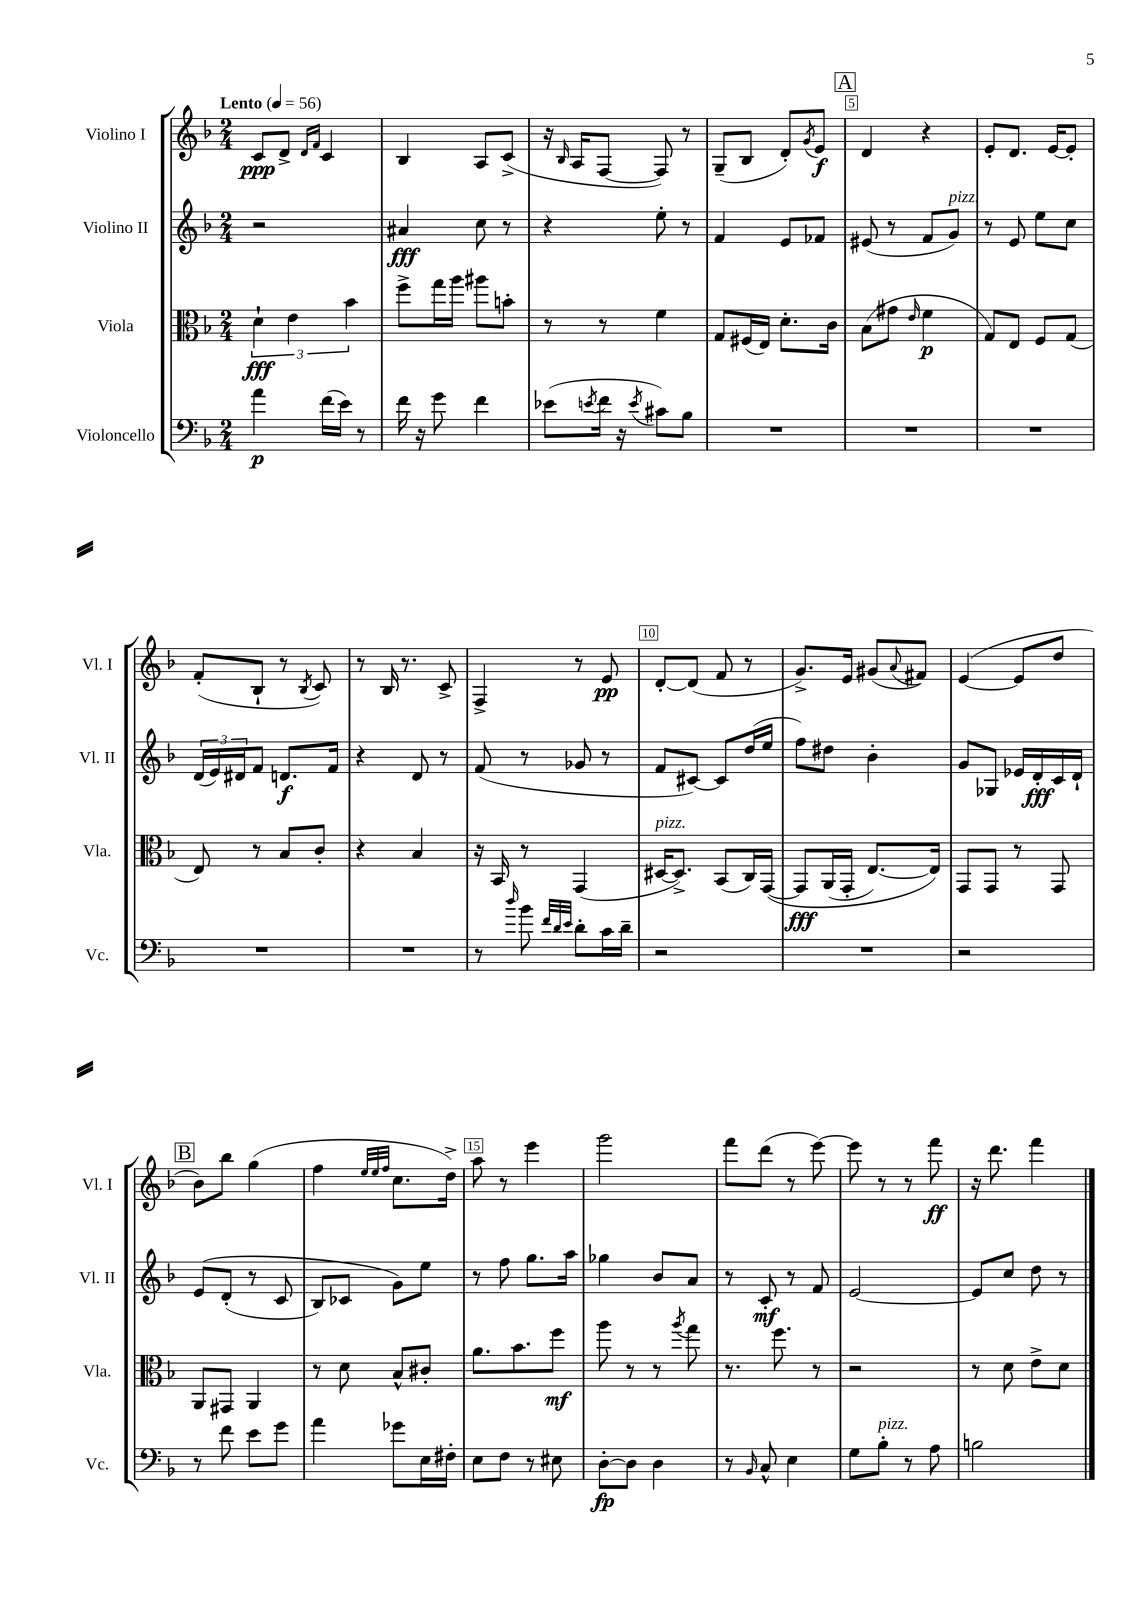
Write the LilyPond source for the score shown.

<<
\new StaffGroup <<
\new Staff = "s0" \with { instrumentName = "Violino I" shortInstrumentName = "Vl. I" } {
    \clef treble \key f \major \numericTimeSignature \time 2/4 \tempo "Lento" 4 = 56
    c'8\ppp d'8-> \grace { d'16 f'16 } c'4 |
    bes4 a8 c'8->( |
    r16 \grace { bes16 } a16 f8~ f8) r8 |
    g8--( bes8 d'8-.) \acciaccatura { g'8 } e'8\f |
    \mark \markup { \box "A" } d'4 r4 |
    e'8-. d'8. e'16~ e'8-. |
    f'8-.( bes8-! r8 \acciaccatura { bes8 } c'8) |
    r8 bes16 r8. c'8-> |
    f4-> r8 e'8\pp |
    d'8~-. d'8( f'8 r8 |
    g'8.->) e'16 gis'8( \appoggiatura { a'8 } fis'8) |
    e'4~( e'8 d''8 |
    \mark \markup { \box "B" } bes'8) bes''8 g''4( |
    f''4 \grace { e''32 e''32 f''32 } c''8. d''16->) |
    a''8 r8 e'''4 |
    g'''2 |
    f'''8 d'''8( r8 e'''8~) |
    e'''8 r8 r8 f'''8\ff |
    r16 d'''8. f'''4 \bar "|." |
}
\new Staff = "s1" \with { instrumentName = "Violino II" shortInstrumentName = "Vl. II" } {
    \clef treble \key f \major \numericTimeSignature \time 2/4
    r2 |
    ais'4\fff c''8 r8 |
    r4 e''8-. r8 |
    f'4 e'8 fes'8 |
    \mark \markup { \box "A" } eis'8( r8 f'8 g'8^\markup { \italic "pizz." }) |
    r8 e'8 e''8 c''8 |
    \tuplet 3/2 { d'16( e'16) dis'16 } f'8 d'8.\f f'16 |
    r4 d'8 r8 |
    f'8( r8 ges'8 r8 |
    f'8 cis'8~) cis'8 d''16( e''16 |
    f''8) dis''8 bes'4-. |
    g'8 ges8 ees'16 d'16-.\fff c'16 d'16-! |
    \mark \markup { \box "B" } e'8\( d'8-.( r8 c'8 |
    bes8) ces'8 g'8\) e''8 |
    r8 f''8 g''8. a''16 |
    ges''4 bes'8 a'8 |
    r8 c'8-.\mf r8 f'8 |
    e'2~ |
    e'8 c''8 d''8 r8 \bar "|." |
}
\new Staff = "s2" \with { instrumentName = "Viola" shortInstrumentName = "Vla." } {
    \clef alto \key f \major \numericTimeSignature \time 2/4
    \tuplet 3/2 { d'4-!\fff e'4 bes'4 } |
    f''8-> g''16 a''16 ais''8 b'8-. |
    r8 r8 f'4 |
    g8 fis16( e16) d'8.-. c'16 |
    \mark \markup { \box "A" } bes8( gis'8 \grace { e'16 } f'4\p |
    g8) e8 f8 g8( |
    e8) r8 bes8 c'8-. |
    r4 bes4 |
    r16 bes,16 r8 g,4( |
    dis16~^\markup { \italic "pizz." } dis8.->) bes,8( c16) g,16~\( |
    g,8\fff a,16( g,16-. e8.~) e16\) |
    g,8 g,8 r8 g,8 |
    \mark \markup { \box "B" } a,8 gis,8 a,4 |
    r8 d'8 bes8-^ cis'8-. |
    a'8. bes'8. f''8\mf |
    a''8 r8 r8 \acciaccatura { a''8 } g''8 |
    r8. f''8. r8 |
    r2 |
    r8 d'8 e'8-> d'8 \bar "|." |
}
\new Staff = "s3" \with { instrumentName = "Violoncello" shortInstrumentName = "Vc." } {
    \clef bass \key f \major \numericTimeSignature \time 2/4
    a'4\p f'16( e'16) r8 |
    f'16 r16 g'8 f'4 |
    ees'8( \acciaccatura { e'8 } f'16 r16 \acciaccatura { e'8 } cis'8) bes8 |
    R2 |
    \mark \markup { \box "A" } R2 |
    R2 |
    R2 |
    R2 |
    r8 \grace { d''16 } bes'8 \grace { f'32 d'32 e'32 } d'8-. c'16 d'16-- |
    r2 |
    R2 |
    r2 |
    \mark \markup { \box "B" } r8 f'8 e'8 g'8 |
    a'4 ges'8 e16 fis16-. |
    e8 f8 r8 eis8 |
    d8~-.\fp d8 d4 |
    r8 \grace { bes,16 } c8-^ e4 |
    g8 bes8-.^\markup { \italic "pizz." } r8 a8 |
    b2 \bar "|." |
}
>>
>>
\layout { \context { \Score \override BarNumber.break-visibility = ##(#f #t #t) barNumberVisibility = #(every-nth-bar-number-visible 5) \override BarNumber.stencil = #(make-stencil-boxer 0.1 0.3 ly:text-interface::print) } }
